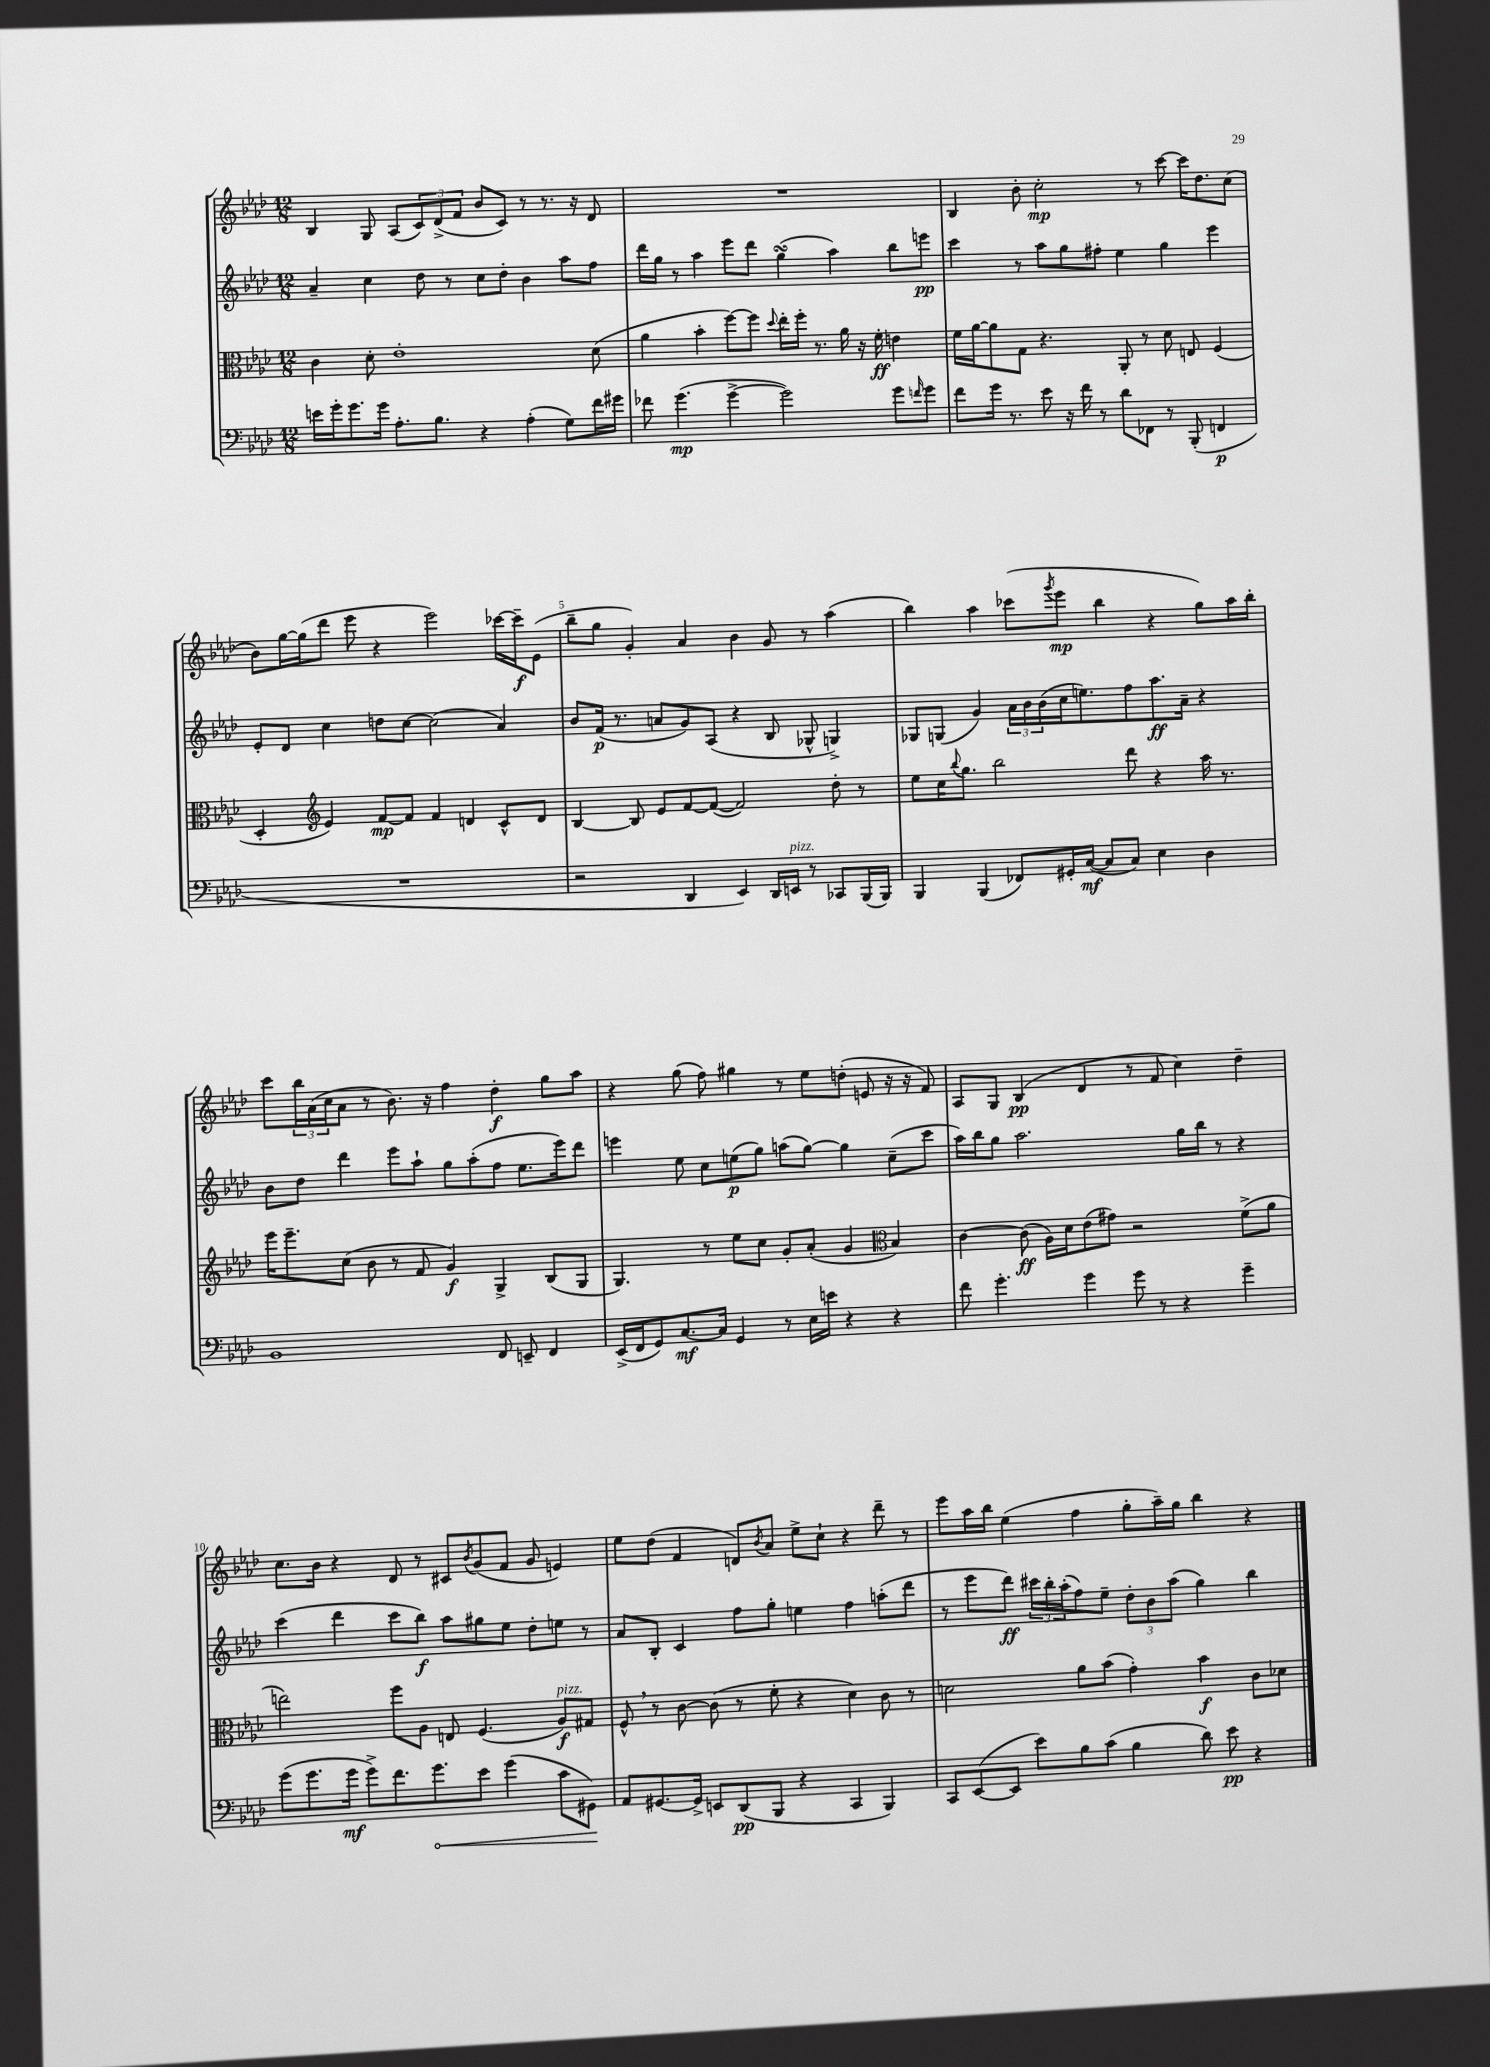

**kern	**dynam	**kern	**dynam	**kern	**dynam	**kern	**dynam
*part4	*part4	*part3	*part3	*part2	*part2	*part1	*part1
*staff4	*staff4	*staff3	*staff3	*staff2	*staff2	*staff1	*staff1
*clefF4	*	*clefC3	*	*clefG2	*	*clefG2	*
*k[b-e-a-d-]	*	*k[b-e-a-d-]	*	*k[b-e-a-d-]	*	*k[b-e-a-d-]	*
*M12/8	*	*M12/8	*	*M12/8	*	*M12/8	*
=1	=1	=1	=1	=1	=1	=1	=1
16en\LL	.	4c\	.	4a-~/	.	4B-/	.
16g'\J	.	.	.	.	.	.	.
8.g\	.	.	.	.	.	.	.
.	.	8d-'\	.	4cc\	.	8G/	.
16g\Jk	.	.	.	.	.	.	.
8.A-'\L	.	1e-'	.	.	.	(8A-/L	.
.	.	.	.	8dd-\	.	12c/)	.
8.B-\J	.	.	.	.	.	.	.
.	.	.	.	.	.	(12d-^/	.
.	.	.	.	8r	.	.	.
.	.	.	.	.	.	12f/J	.
4r	.	.	.	8cc\L	.	8b-/L	.
.	.	.	.	8dd-'\J	.	8c/J)	.
(4A-'\	.	.	.	4b-\	.	8r	.
.	.	.	.	.	.	8.r	.
8G\L)	.	.	.	8aa-\L	.	.	.
.	.	.	.	.	.	16r	.
16f\L	.	(8d-\	.	8ff\J	.	8d-/	.
16g#X\JJ	.	.	.	.	.	.	.
=2	=2	=2	=2	=2	=2	=2	=2
8f-X\	.	4a-\	.	16ddd-\LL	.	1.r	.
.	.	.	.	16gg\JJ	.	.	.
(4.g\	mp	.	.	8r	.	.	.
.	.	4b-'\	.	4aa-\	.	.	.
[4g^\	.	[8ff\L)	.	8eee-\L	.	.	.
.	.	8ff\J]	.	8ddd-\J	.	.	.
.	.	8qqdd-/	.	.	.	.	.
2g\])	.	16ee-'\LL	.	(4ggsSsS\	.	.	.
.	.	16ff'\JJ	.	.	.	.	.
.	.	8.r	.	.	.	.	.
.	.	.	.	4aa-\)	.	.	.
.	.	16a-\	.	.	.	.	.
.	.	16r	.	.	.	.	.
.	.	16f'\	ff	.	.	.	.
8g\L	.	4en\	.	8bb-\L	.	.	.
16qqfn/	.	.	.	.	.	.	.
8g\J	.	.	.	8eeen\J	pp	.	.
=3	=3	=3	=3	=3	=3	=3	=3
8f\L	.	16f\LL	.	4ccc\	.	4B-/	.
.	.	[16a-\J	.	.	.	.	.
16g\Jk	.	8a-\]	.	.	.	.	.
8.r	.	.	.	.	.	.	.
.	.	8G\J	.	8r	.	8b-'\	.
8e-\	.	4.r	.	8aa-\L	.	2cc'\	mp
16r	.	.	.	8gg\	.	.	.
16f\	.	.	.	.	.	.	.
8r	.	.	.	8ff#X'\J	.	.	.
8d-\L	.	8AA-'/	.	4ee-\	.	.	.
8FF-X\J	.	8r	.	.	.	8r	.
8r	.	8d-\	.	4gg\	.	[8ccc\	.
(8BBB-'/	.	8En/	.	.	.	16ccc\KL]	.
.	.	.	.	.	.	8.dd-\	.
4FFn/	p	(4F/	.	4eee-\	.	.	.
.	.	.	.	.	.	(8cc\J	.
!!LO:LB:g=z
=4	=4	=4	=4	=4	=4	=4	=4
1.r	.	4D-'/	.	8e-'/L	.	8b-\L)	.
.	.	.	.	8d-/J	.	[16gg\L	.
.	.	.	.	.	.	(16gg\J]	.
*	*	*clefG2	*	*	*	*	*
.	.	4e-/)	.	4cc\	.	8ddd-\J	.
.	.	.	.	.	.	8eee-\	.
.	.	[8f/L	mp	8ddn\L	.	4r	.
.	.	8f/J]	.	[8cc\J	.	.	.
.	.	4f/	.	(2cc\]	.	2eee-\)	.
.	.	4dn/	.	.	.	.	.
.	.	8c^^/L	.	4a-/)	.	[16ccc-X\LL	.
.	.	.	.	.	.	16ccc-~\J]	f
.	.	8d/J	.	.	.	(8e-\J	.
=5	=5	=5	=5	=5	=5	=5	=5
2r	.	[4B-/	.	8b-/L	.	8bb-~\L	.
.	.	.	.	(16f/Jk	p	8gg\J	.
.	.	.	.	8.r	.	.	.
.	.	8B-/]	.	.	.	4g'/)	.
.	.	8e-/L	.	8an/L	.	.	.
4DD-/	.	[8f/	.	8g/)	.	4a-/	.
.	.	(8f/J_	.	(8A-/J	.	.	.
4EE-/)	.	2f/])	.	4r	.	4b-\	.
16DD-/LL	.	.	.	8B-/	.	8g/	.
!LO:TX:a:i:t=pizz.	!	!	!	!	!	!	!
16EEn/JJ	.	.	.	.	.	.	.
8r	.	.	.	8G-X^^/	.	8r	.
8CC-X/L	.	8dd-'\	.	4Gn^/)	.	(4aa-\	.
(16BBB-/L	.	8r	.	.	.	.	.
16BBB-/JJ)	.	.	.	.	.	.	.
=6	=6	=6	=6	=6	=6	=6	=6
4BBB-/	.	8ee-\L	.	8G-X/L	.	4bb-\)	.
.	.	16cc\K	.	(8Gn/J	.	.	.
.	.	8qqbb-/	.	.	.	.	.
.	.	8.gg\J	.	.	.	.	.
(4BBB-/	.	.	.	4g/)	.	4aa-\	.
.	.	2bb-\	.	.	.	.	.
8FF-X/L)	.	.	.	24a-\LL	.	(8ccc-X\L	.
.	.	.	.	24b-\	.	.	.
.	.	.	.	(24b-\	.	.	.
.	.	.	.	.	.	8qggg/	.
16GG#X'/L	.	.	.	16cc\J	.	8eee-\J	mp
([16C/JJ	mf	.	.	8.een\)	.	.	.
8C/L]	.	.	.	.	.	4bb-\	.
8C/J)	.	8ddd-\	.	8ff\	.	.	.
4E-\	.	4r	.	8.aa-\	ff	4r	.
.	.	.	.	16a-~\Jk	.	.	.
4D-\	.	16aa-\	.	4r	.	8gg\L)	.
.	.	8.r	.	.	.	.	.
.	.	.	.	.	.	16aa-\L	.
.	.	.	.	.	.	16bb-'\JJ	.
!!LO:LB:g=z
=7	=7	=7	=7	=7	=7	=7	=7
1BB-	.	16eee-\KL	.	8b-\L	.	8ccc\L	.
.	.	8.eee-~\	.	.	.	.	.
.	.	.	.	8dd-\J	.	24bb-\L	.
.	.	.	.	.	.	(24a-\	.
.	.	.	.	.	.	24cc\J	.
.	.	(8cc\J	.	4ddd-\	.	8a-\J	.
.	.	8b-\	.	.	.	8r	.
.	.	8r	.	8eee-\L	.	8.b-\)	.
.	.	8f/	.	8aa-`\J	.	.	.
.	.	.	.	.	.	16r	.
.	.	4g/)	f	8gg\L	.	4ff\	.
.	.	.	.	(8aa-'\	.	.	.
8FF/	.	4G^/	.	8ff\J	.	4dd-'\	f
8EEn~/	.	.	.	8.ee-\L	.	.	.
4FF/	.	(8B-/L	.	.	.	8gg\L	.
.	.	.	.	16eee-\k)	.	.	.
.	.	8G/J	.	8ddd-\J	.	8aa-\J	.
=8	=8	=8	=8	=8	=8	=8	=8
(16EE-^/LL	.	4.G/)	.	4eeen\	.	4r	.
16FF/J	.	.	.	.	.	.	.
8GG/)	.	.	.	.	.	.	.
[8.C/	mf	.	.	8ee-\	.	(8gg\	.
.	.	8r	.	8cc\L	.	8ff\)	.
16C/Jk]	.	.	.	.	.	.	.
4GG/	.	8ee-\L	.	(8een\	p	4gg#X\	.
.	.	8cc\J	.	8gg\J)	.	.	.
8r	.	8g'/L	.	(8aan\L	.	8r	.
16E-\LL	.	(8a-'/J	.	[8gg\J)	.	8ee-\L	.
16en\JJ	.	.	.	.	.	.	.
4r	.	4g/	.	4gg\]	.	(8ddn'\J	.
.	.	.	.	.	.	8en/	.
*	*	*clefC3	*	*	*	*	*
4r	.	4B-/)	.	(8cc~\L	.	16r	.
.	.	.	.	.	.	16r	.
.	.	.	.	8ccc\J	.	8f/)	.
=9	=9	=9	=9	=9	=9	=9	=9
8f\	.	[4c\	.	16aa-\LL)	.	8A-/L	.
.	.	.	.	16bb-\J	.	.	.
4.g'\	.	.	.	8gg\J	.	8G/J	.
.	.	(8c\]	ff	2.aa-\	.	(4B-/	pp
.	.	16A-\LL)	.	.	.	.	.
.	.	16d-\J	.	.	.	.	.
4g\	.	(8e-\	.	.	.	4d-/	.
.	.	8g#X\J)	.	.	.	.	.
8g\	.	2r	.	.	.	8r	.
8r	.	.	.	.	.	8f/	.
4r	.	.	.	16gg\LL	.	4cc\)	.
.	.	.	.	16bb-\JJ	.	.	.
.	.	.	.	8r	.	.	.
4g~\	.	(8f^\L	.	4r	.	4dd-~\	.
.	.	8a-\J	.	.	.	.	.
!!LO:LB:g=z
=10	=10	=10	=10	=10	=10	=10	=10
(8g\L	.	2een\)	.	(4ccc\	.	8.cc\L	.
8.g\	.	.	.	.	.	.	.
.	.	.	.	.	.	16b-\Jk	.
.	.	.	.	4ddd-\	.	4r	.
16g\Jk	mf	.	.	.	.	.	.
8g^\L)	.	.	.	.	.	.	.
8.f\	.	8ff\L	.	8ccc\L	.	8d-/	.
.	.	8A-\J	.	8bb-\J)	f	8r	.
!	!LO:HP:b	!	!	!	!	!	!
8.g\	<	.	.	.	.	.	.
.	.	8En/	.	8aa-\L	.	8c#X/L	.
.	.	.	.	.	.	8qb-/	.
8e-\J	.	(4.F/	.	8gg#X\	.	(8g/	.
(4g\	.	.	.	8ee-\J	.	8f/J	.
.	.	.	.	8dd-'\L	.	8g/	.
!	!	!LO:TX:a:i:t=pizz.	!	!	!	!	!
8c\L	.	8A-/L)	f	8een\J	.	4en/)	.
8GG#X\J)	.	8G#X/J	.	8r	.	.	.
.	[	.	.	.	.	.	.
=11	=11	=11	=11	=11	=11	=11	=11
8AA-/L	.	8F^^,/	.	8a-/L	.	8ee-\L	.
[8.GG#X/	.	8r	.	8B-'/J	.	(8dd-\J	.
.	.	[8c\	.	4c/	.	4f/	.
16GG#^/Jk]	.	.	.	.	.	.	.
8EEn/L	.	(8c\]	.	.	.	.	.
(8DD-/	pp	8r	.	8ff\L	.	8dn/L)	.
.	.	.	.	.	.	8qb-/	.
8BBB-/J	.	8f'\	.	8gg'\J	.	8a-/J	.
4r	.	4r	.	4een\	.	8ee-^\L	.
.	.	.	.	.	.	8cc`\J	.
4CC/	.	4d-\)	.	4ff\	.	4r	.
4BBB-/)	.	8c\	.	(8aan'\L	.	8ddd-~\	.
.	.	8r	.	8ddd-\J	.	8r	.
=12	=12	=12	=12	=12	=12	=12	=12
8CC/L	.	2dn\	.	8r	.	8eee-\L	.
([8EE-/	.	.	.	8eee-\L	.	16aa-\L	.
.	.	.	.	.	.	16bb-\JJ	.
8EE-/J]	.	.	.	8ddd-\J)	ff	(4ee-\	.
8e-\L)	.	.	.	24ccc#X\LL	.	.	.
.	.	.	.	24bb-'\	.	.	.
.	.	.	.	(24aa-'\J	.	.	.
8B-\	.	8a-\L	.	8ff\)	.	4ff\	.
(8c\J	.	(8b-\J	.	8ee-~\J	.	.	.
4B-\	.	4g'\)	.	12dd-'\L	.	8gg'\L	.
.	.	.	.	12b-\	.	.	.
.	.	.	.	.	.	16aa-~\L)	.
.	.	.	.	(12aa-\J	.	.	.
.	.	.	.	.	.	16gg\JJ	.
8d-\)	.	4b-\	f	4gg\)	.	4bb-\	.
8e-\	pp	.	.	.	.	.	.
4r	.	8c\L	.	4bb-\	.	4r	.
.	.	8d-X\J	.	.	.	.	.
==	==	==	==	==	==	==	==
*-	*-	*-	*-	*-	*-	*-	*-
